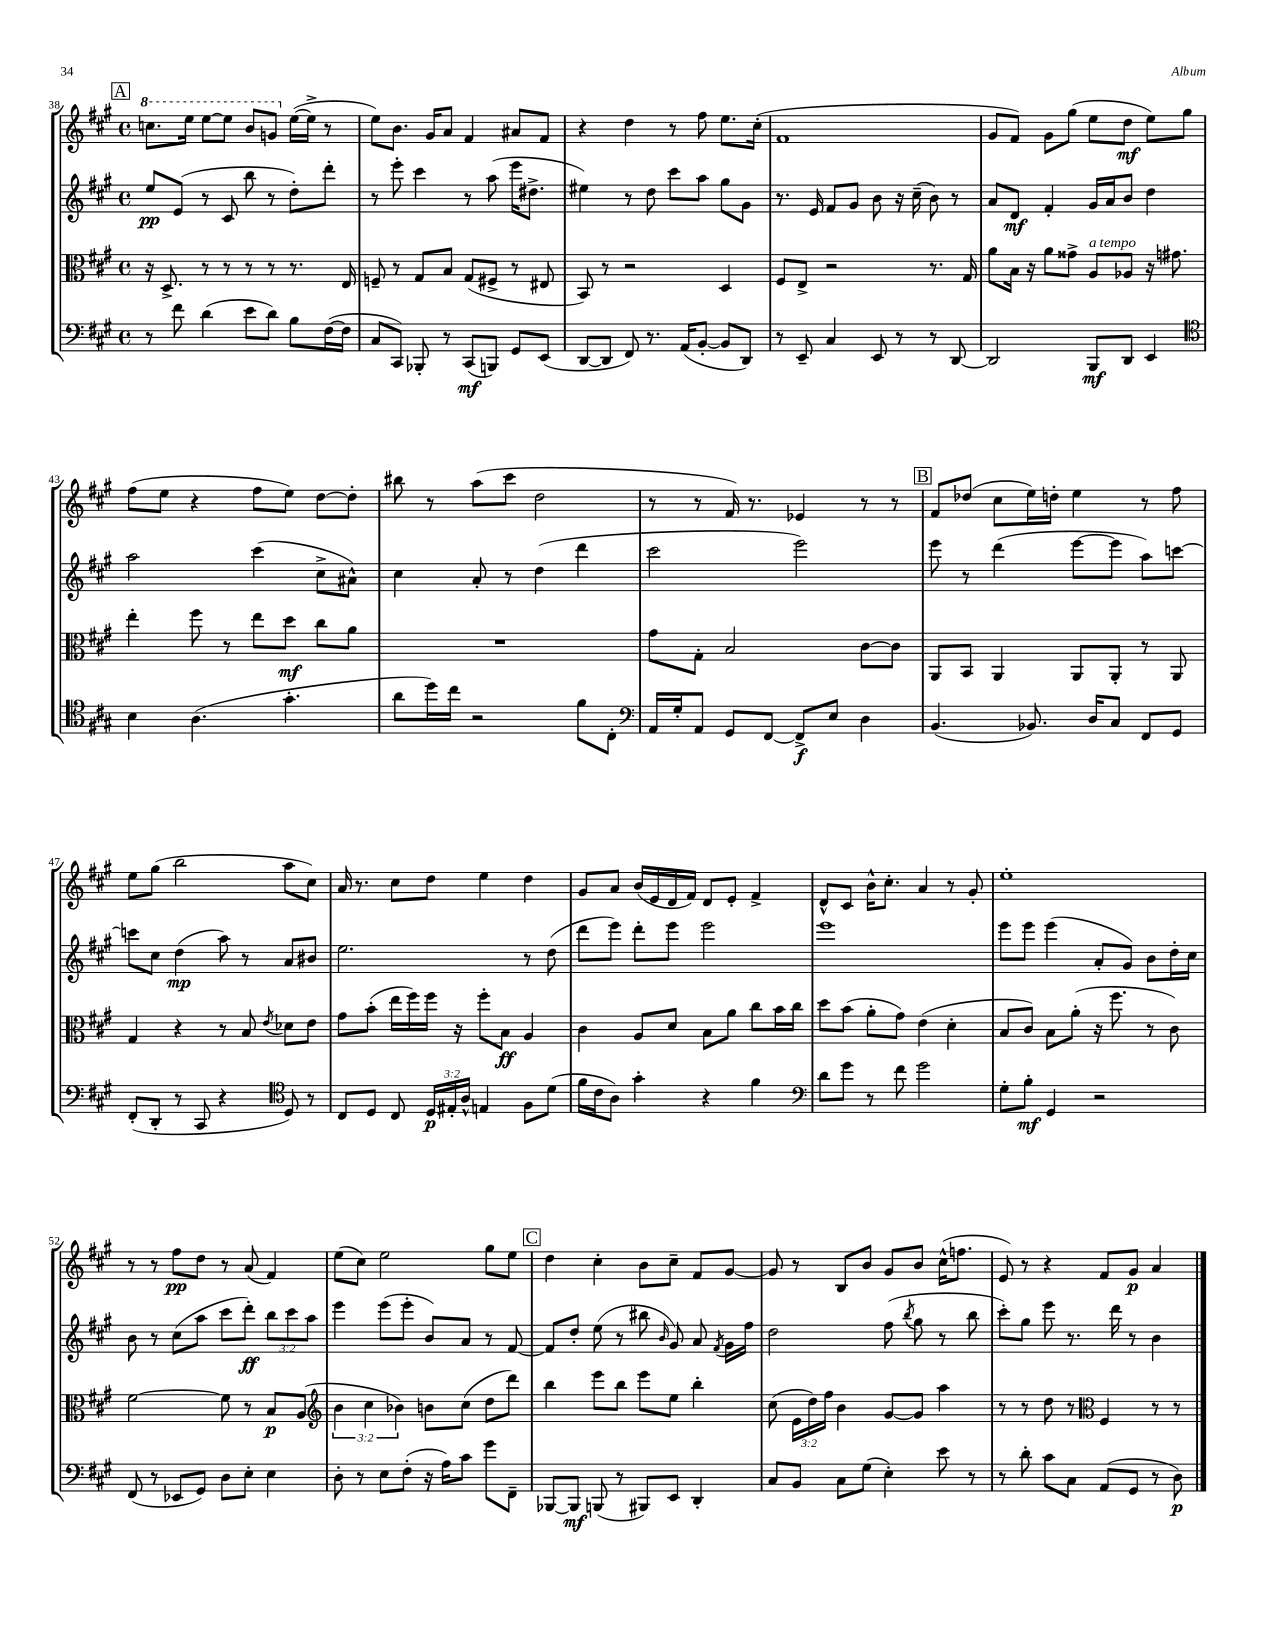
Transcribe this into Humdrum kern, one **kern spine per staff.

**kern	**kern	**kern	**kern
*staff4	*staff3	*staff2	*staff1
*clefF4	*clefC3	*clefG2	*clefG2
*k[f#c#g#]	*k[f#c#g#]	*k[f#c#g#]	*k[f#c#g#]
*M4/4	*M4/4	*M4/4	*M4/4
*met(c)	*met(c)	*met(c)	*met(c)
8r	16r	8ee	8.ccc
.	8.D^	.	.
8f#	.	(8e	.
.	.	.	16eee
(4d	8r	8r	[8eee
.	8r	8c#	8eee]
8e	8r	8bb	8bb
8d)	8r	8r	8gg
8B	8.r	8dd')	([16ee
.	.	.	16ee^]
([16F#	.	8ddd'	8r
16F#]	16E	.	.
=	=	=	=
8C#	8F~	8r	8ee)
8CC#)	8r	8eee'	8.b
8BBB-'	8G#	4ccc#	.
.	.	.	16g#
8r	8B	.	8a
(8CC#	(8G#	8r	4f#
8BBB)	8F#^	(8aa	.
8GG#	8r	16eee	8a#
.	.	8.dd#^	.
(8EE	8E#	.	8f#
=	=	=	=
[8DD	8BB)	4ee#)	4r
8DD]	8r	.	.
8FF#)	2r	8r	4dd
8.r	.	8dd	.
.	.	8ccc#	8r
(16AA	.	.	.
[8BB'	.	8aa	8ff#
8BB]	4D	8gg#	8.ee
8DD)	.	8g#	.
.	.	.	(16cc#'
=	=	=	=
8r	8F#	8.r	1f#
8EE~	8E^	.	.
.	.	16e	.
4C#	2r	8f#	.
.	.	8g#	.
8EE	.	8b	.
8r	.	16r	.
.	.	(16cc#~	.
8r	8.r	8b)	.
[8DD	.	8r	.
.	16G#	.	.
=	=	=	=
2DD]	8a	8a	8g#
.	16B	8d	8f#)
.	16r	.	.
.	8a	4f#'	8g#
.	8g##^	.	(8gg#
8BBB	8A	16g#	8ee
.	.	16a	.
8DD	8A-	8b	8dd
4EE	16r	4dd	8ee)
.	8.g#	.	.
.	.	.	8gg#
=	=	=	=
*clefC4	*	*	*
4B	4ee'	2aa	(8ff#
.	.	.	8ee
(4.A	8ff#	.	4r
.	8r	.	.
.	8ee	(4ccc#	8ff#
4.g#'	8dd	.	8ee)
.	8cc#	8cc#^	[8dd
.	8a	8a#^^)	8dd']
=	=	=	=
8a	1r	4cc#	8bb#
16dd)	.	.	8r
16cc#	.	.	.
2r	.	8a'	(8aa
.	.	8r	8ccc#
.	.	(4dd	2dd
8f#	.	4ddd	.
8C#'	.	.	.
=	=	=	=
*clefF4	*	*	*
16AA	8g#	2ccc#	8r
16G#'	.	.	.
8AA	8G#'	.	8r
8GG#	2B	.	16f#)
.	.	.	8.r
[8FF#	.	.	.
8FF#^]	.	2eee)	4e-
8E	.	.	.
4D	[8c#	.	8r
.	8c#]	.	8r
=	=	=	=
(4.BB	8AA	8eee	8f#
.	8BB	8r	(8dd-
.	4AA	(4ddd	8cc#
8.BB-)	.	.	16ee)
.	.	.	16dd'
.	8AA	[8eee	4ee
16D	.	.	.
8C#	8AA'	8eee]	.
8FF#	8r	8aa)	8r
8GG#	8AA	[8ccc	8ff#
=	=	=	=
(8FF#'	4G#	8ccc]	8ee
8DD'	.	8cc#	(8gg#
8r	4r	(4dd	2bb
8CC#	.	.	.
4r	8r	8aa)	.
.	8B	8r	.
*clefC4	*	*	*
.	8qe	.	.
8D)	8d-	8a	8aa
8r	8e	8b#	8cc#)
=	=	=	=
8C#	8g#	2.ee	16a
.	.	.	8.r
8D	(8b'	.	.
8C#	16ee	.	8cc#
.	16ff#)	.	.
24D	16ff#	.	8dd
24E#'	.	.	.
.	16r	.	.
24A^^	.	.	.
4E	8ff#'	.	4ee
.	8B	.	.
8F#	4A	8r	4dd
(8d	.	(8dd	.
=	=	=	=
16f#	4c#	8ddd	8g#
16c#	.	.	.
8A)	.	8eee)	8a
4g#'	8A	8ddd'	(16b
.	.	.	16e
.	8d	8eee	16d
.	.	.	16f#)
4r	8B	2eee	8d
.	8a	.	8e'
4f#	8cc#	.	4f#^
.	16b	.	.
.	16cc#	.	.
=	=	=	=
*clefF4	*	*	*
8d	8dd	1eee	8d^^
8g#	(8b	.	8c#
8r	8a'	.	16b^^
.	.	.	8.cc#'
8f#	8g#)	.	.
2g#	(4e	.	4a
.	4d'	.	8r
.	.	.	8g#'
=	=	=	=
8G#'	8B	8eee	1ee'
8B'	8c#)	8eee	.
4GG#	8B	(4eee	.
.	(8a'	.	.
2r	16r	8a'	.
.	8.ff#	.	.
.	.	8g#)	.
.	8r	8b	.
.	8c#)	16dd'	.
.	.	16cc#	.
=	=	=	=
(8FF#	[2f#	8b	8r
8r	.	8r	8r
8EE-	.	(8cc#	8ff#
8GG#)	.	8aa	8dd
8D	8f#]	8ccc#	8r
8E'	8r	8ddd')	(8a
4E	8B	12bb	4f#)
.	.	12ccc#	.
.	(8A	.	.
.	.	12aa	.
=	=	=	=
*	*clefG2	*	*
8D'	6b	4eee	(8ee
8r	.	.	8cc#)
.	6cc#	.	.
8E	.	(8eee	2ee
.	6b-)	.	.
(8F#'	.	8eee'	.
16r	8b	8b)	.
16A)	.	.	.
8c#	(8cc#	8a	.
8g#	8dd	8r	8gg#
8FF#~	8ddd)	[8f#	8ee
=	=	=	=
[8BBB-	4bb	8f#]	4dd
8BBB-]	.	8dd'	.
(8BBB	8eee	(8ee	4cc#'
8r	8bb	8r	.
8BBB#)	8eee	8bb#	8b
.	.	16qqb	.
8EE	8ee	8g#)	8cc#~
4DD'	4bb'	8a	8f#
.	.	8qf#	.
.	.	16g#	[8g#
.	.	16ff#	.
=	=	=	=
8C#	(8cc#	2dd	8g#]
8BB	24e	.	8r
.	24dd)	.	.
.	24ff#	.	.
8C#	4b	.	8B
(8G#	.	.	8b
4E')	[8g#	(8ff#	8g#
.	.	8qbb	.
.	8g#]	8gg#	8b
8e	4aa	8r	(16cc#^^
.	.	.	8.ff
8r	.	8bb	.
=	=	=	=
8r	8r	8ccc#')	8e)
8d'	8r	8gg#	8r
8c#	8dd	8eee	4r
8C#	8r	8.r	.
*	*clefC3	*	*
(8AA	4F#	.	8f#
.	.	16ddd	.
8GG#	.	8r	8g#
8r	8r	4b	4a
8D)	8r	.	.
==	==	==	==
*-	*-	*-	*-
